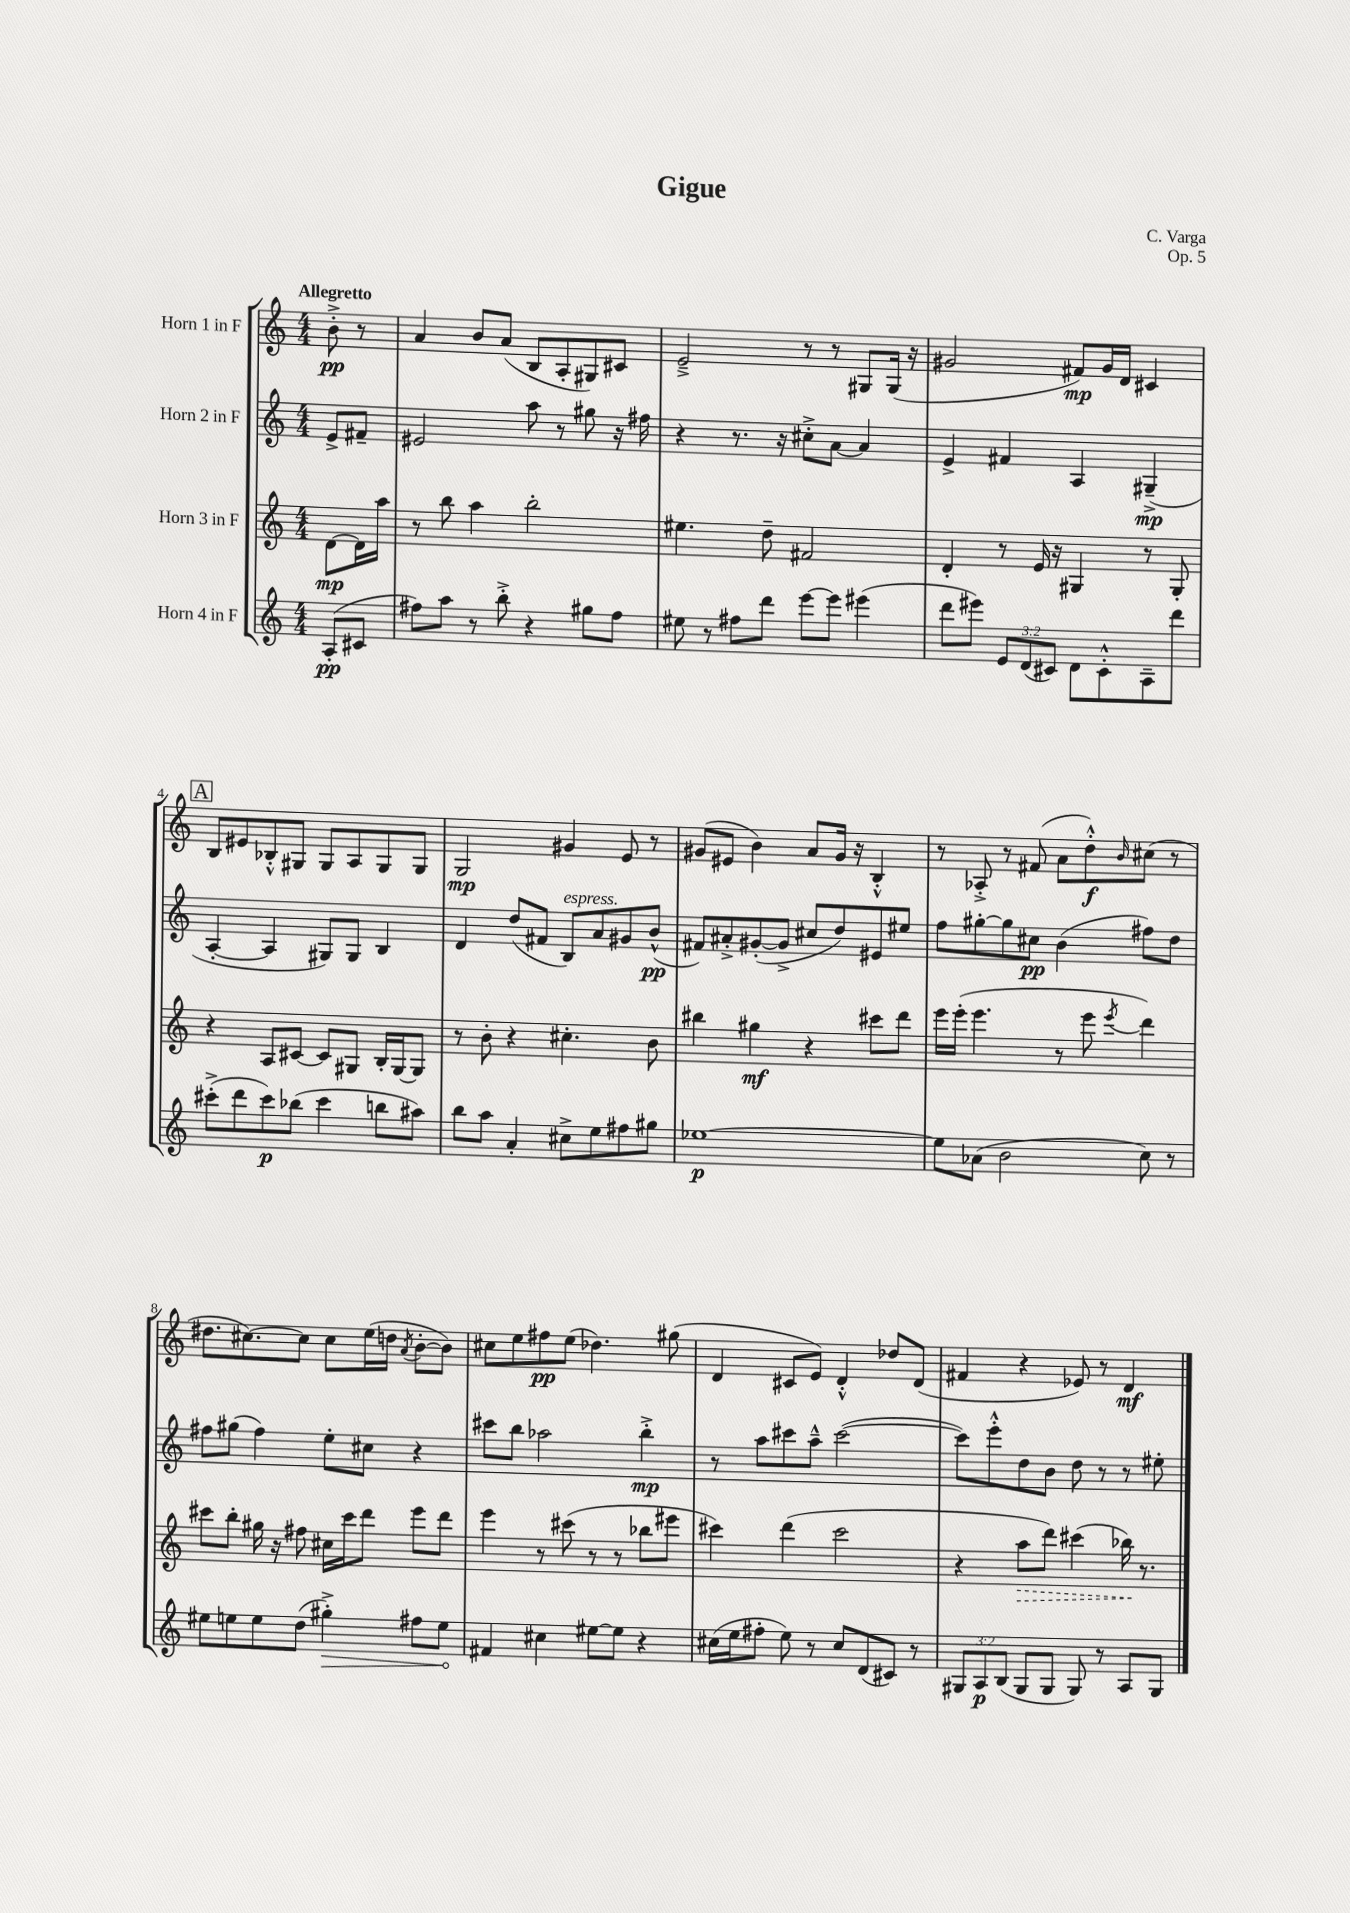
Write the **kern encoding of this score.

**kern	**kern	**kern	**kern
*staff4	*staff3	*staff2	*staff1
*clefG2	*clefG2	*clefG2	*clefG2
*k[]	*k[]	*k[]	*k[]
*M4/4	*M4/4	*M4/4	*M4/4
(8A'/L	[8d\L	8e^/L	8b'^\
8c#/J	16d\]L	8f#~/J	8r
.	16aa\JJ	.	.
=	=	=	=
8ff#\L)	8r	2e#/	4a/
8aa\J	8bb\	.	.
8r	4aa\	.	8b/L
8bb'^\	.	.	(8a/J
4r	2bb'\	8aa\	8B/L
.	.	8r	8A'/
8gg#\L	.	8gg#\	8G#/)
8ff#\J	.	16r	8c#/J
.	.	16ff#\	.
=	=	=	=
8ee#\	4.ee#\	4r	2e~^/
8r	.	.	.
8ff#\L	.	8.r	.
8ddd\J	8dd~\	.	.
.	.	16r	.
[8eee\L	2f#/	8cc#'^\L	8r
8eee\]J	.	[8a\J	8r
(4eee#\	.	4a/]	8G#/L
.	.	.	(16G#/Jk
.	.	.	16r
=	=	=	=
8ddd\L	4d'/	4e^/	2g#/
8eee#\J)	.	.	.
12e/L	8r	4f#/	.
(12d/	.	.	.
.	16e/	.	.
12c#/J)	.	.	.
.	16r	.	.
8d\L	4G#/	4A/	8f#/L)
8c#'^^\	.	.	16g#/L
.	.	.	16d/JJ
8A~\	8r	(4G#~^/	4c#/
8ddd\J	8G#'/	.	.
=	=	=	=
(8ccc#'^\L	4r	[4A'/	8B/L
8ddd\	.	.	8e#/
8ccc#\)	8A/L	4A/]	8B-'^^/
(8bb-\J	[8c#/J	.	8G#/J
4ccc#\	8c#/]L	8G#/L)	8G#/L
.	8G#/J	8G#/J	8A/
8bb\L	16B'/LL	4B/	8G#/
.	[16G#/J	.	.
8aa#\J)	8G#/]J	.	8G#/J
=	=	=	=
8bb\L	8r	4d/	2G/
8aa\J	8b'\	.	.
4a'/	4r	(8dd/L	.
.	.	8f#/J	.
8cc#^\L	4.cc#'\	8B/L)	4g#/
8ee\	.	8a/	.
8ff#\	.	8g#/	8e/
8gg#\J	8b\	(8b^^/J	8r
=	=	=	=
[1ee-	4bb#\	8f#/L)	(8g#/L
.	.	8a#'^/	8e#/J
.	4gg#\	([8g#'/	4b\)
.	.	8g#^/]J	.
.	4r	8cc#/L	8a/L
.	.	8dd/)	16g#/Jk
.	.	.	16r
.	8ccc#\L	8e#/	4B'^^/
.	8ddd\J	8ee#/J	.
=	=	=	=
8ee-\]L	16eee\LL	8ff\L	8r
.	(16eee'\JJ	.	.
(8a-\J	4.eee\	[8gg#'\	8A-'^/
2b\	.	8gg#\]	8r
.	.	8cc#\J	(8f#/
.	8r	(4b\	8a\L
.	8eee\	.	8dd'^^\)
.	8qeee/	.	16qqb/
8cc\)	4ddd\)	8ff#\L)	(8cc#\J
8r	.	8dd\J	8r
=	=	=	=
8ee#\L	8ccc#\L	8ff#\L	8.dd#\L
8ee\	8bb'\J	(8gg#\J	.
.	.	.	[8.cc#\)
8ee\	16gg#\	4ff#\)	.
.	16r	.	.
(8dd\J	8ff#\	.	8cc#\]J
4gg#'^\)	16cc#\LL	8ee'\L	8cc#\L
.	16ccc#\J	.	.
.	8ddd\J	8cc#\J	(16ee\L
.	.	.	16dd\JJ
.	.	.	8qa/
8ff#\L	8eee\L	4r	[8b'\L
8ee\J	8ddd\J	.	8b\]J)
=	=	=	=
4f#/	4eee\	8ccc#\L	8cc#\L
.	.	8bb\J	8ee\
4cc#\	8r	2aa-\	8ff#\
.	(8ccc#\	.	(8ee\J
[8ee#\L	8r	.	4.dd-\)
8ee#\]J	8r	.	.
4r	8bb-\L	4bb'^\	.
.	8eee#\J	.	(8gg#\
=	=	=	=
(16cc#\LL	4ccc#\)	8r	4d/
16ee\J	.	.	.
8ff#'\J	.	8aa\L	.
8ee\)	(4ddd\	8ccc#\	8c#/L
8r	.	8aa~^^\J	8e/J)
8cc#/L	2ccc#\	([2ccc#\	4d'^^/
(8d/	.	.	.
8c#/J)	.	.	8dd-/L
8r	.	.	(8d/J
=	=	=	=
12G#/L	4r	8ccc#\]L)	4f#/
12A/	.	.	.
.	.	8eee'^^\	.
(12B/J	.	.	.
8G#/L	8aa\L	8dd\	4r
8G#/J	8ddd\J)	8b\J	.
8G#/)	(4ccc#\	8dd\	8e-/)
8r	.	8r	8r
8A/L	16bb-\)	8r	4d/
.	8.r	.	.
8G#/J	.	8ee#'\	.
==	==	==	==
*-	*-	*-	*-
